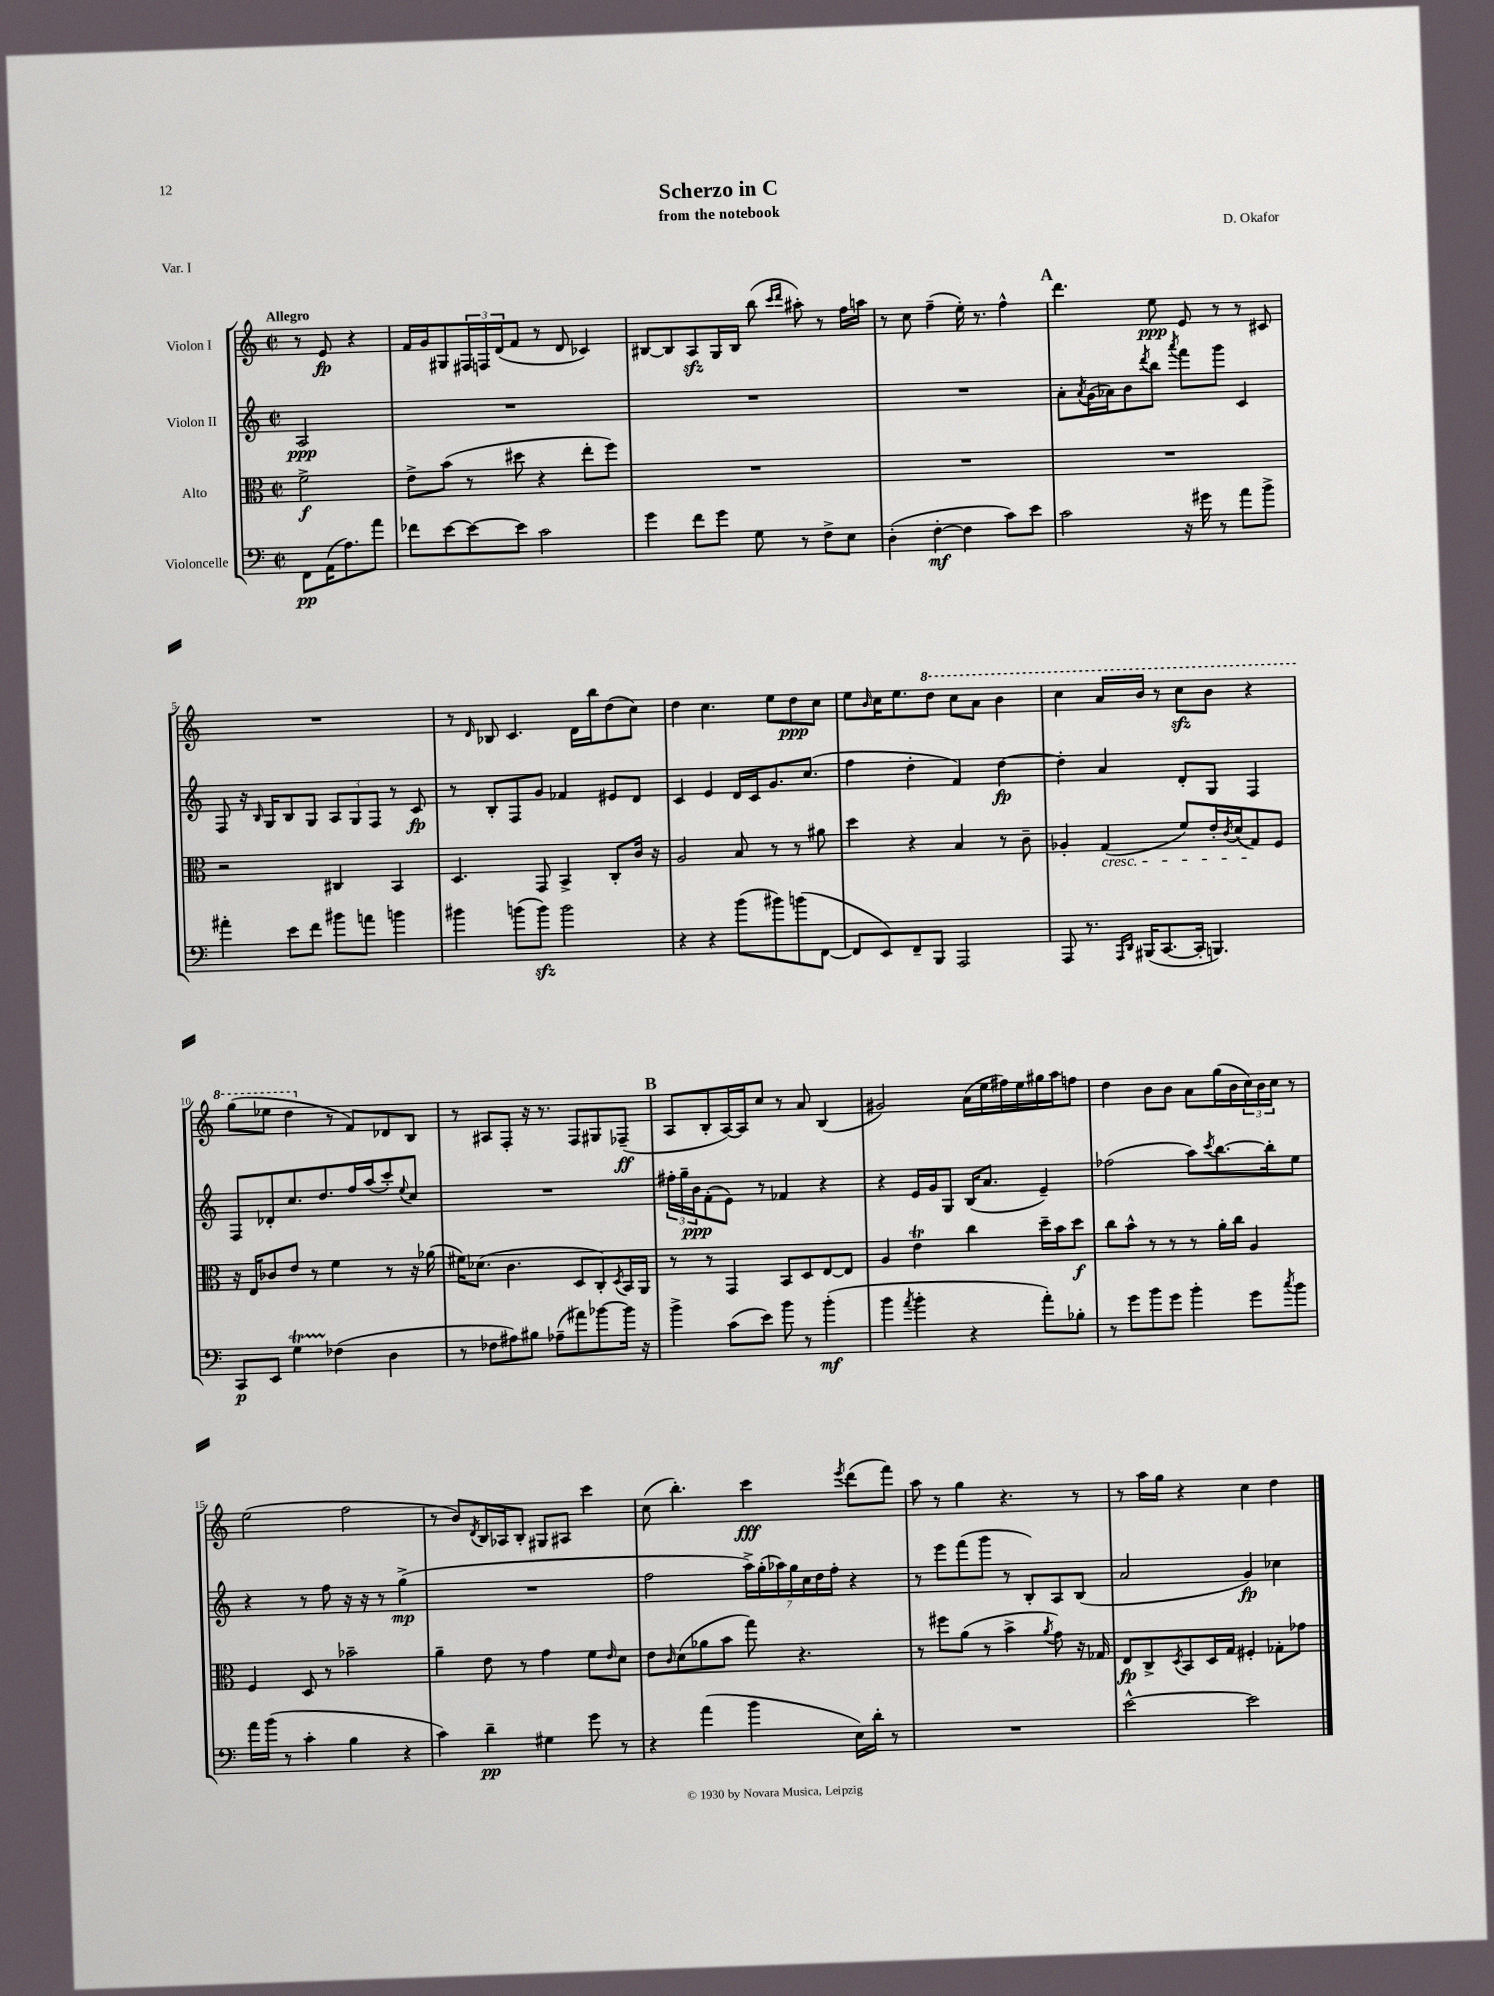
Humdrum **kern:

**kern	**dynam	**kern	**dynam	**kern	**dynam	**kern	**dynam
*part4	*part4	*part3	*part3	*part2	*part2	*part1	*part1
*staff4	*staff4	*staff3	*staff3	*staff2	*staff2	*staff1	*staff1
*I"Violoncelle	*	*I"Alto	*	*I"Violon II	*	*I"Violon I	*
*clefF4	*	*clefC3	*	*clefG2	*	*clefG2	*
*k[]	*	*k[]	*	*k[]	*	*k[]	*
*M2/2	*	*M2/2	*	*M2/2	*	*M2/2	*
*met(c|)	*	*met(c|)	*	*met(c|)	*	*met(c|)	*
=	=	=	=	=	=	=	=
!	!	!	!	!	!	!LO:TX:a:B:t=Allegro	!
8FF\L	pp	2f^\	f	2A/	ppp	8r	.
(16AA\K	.	.	.	.	.	8e/	fp
8.A\)	.	.	.	.	.	.	.
.	.	.	.	.	.	4r	.
8a\J	.	.	.	.	.	.	.
=1	=1	=1	=1	=1	=1	=1	=1
8f-X\L	.	8e^\L	.	1r	.	16f/LL	.
.	.	.	.	.	.	16g/J	.
[8e\	.	(8b\J	.	.	.	8G#X/	.
8e\_	.	8r	.	.	.	24F#X/L	.
.	.	.	.	.	.	24Fn/	.
.	.	.	.	.	.	(24d/J	.
8e\J]	.	8dd#X\	.	.	.	8f/J	.
2c\	.	4r	.	.	.	8r	.
.	.	.	.	.	.	8d/	.
.	.	8ee'\L	.	.	.	4c-X/)	.
.	.	8ff\J)	.	.	.	.	.
=2	=2	=2	=2	=2	=2	=2	=2
4g\	.	1r	.	1r	.	[8B#X/L	.
.	.	.	.	.	.	8B#/]	.
8f\L	.	.	.	.	.	8Azz/	.
8g\J	.	.	.	.	.	16G/L	.
.	.	.	.	.	.	16B#/JJ	.
8G\	.	.	.	.	.	(8bb\	.
.	.	.	.	.	.	16qqccc/LL	.
.	.	.	.	.	.	16qqddd/JJ	.
8r	.	.	.	.	.	8aa#X'\)	.
8F^\L	.	.	.	.	.	8r	.
8E\J	.	.	.	.	.	16ff\LL	.
.	.	.	.	.	.	16aan\JJ	.
=3	=3	=3	=3	=3	=3	=3	=3
(4D'\	.	1r	.	1r	.	8r	.
.	.	.	.	.	.	8cc\	.
[4F'\	mf	.	.	.	.	(4ff~\	.
4F\]	.	.	.	.	.	16ee'\)	.
.	.	.	.	.	.	8.r	.
8c\L)	.	.	.	.	.	4ff^^\	.
8e\J	.	.	.	.	.	.	.
!!LO:REH:place=s1:t=A
=4	=4	=4	=4	=4	=4	=4	=4
2c\	.	1r	.	8a'\L	.	4.ddd\	.
.	.	.	.	8qa/	.	.	.
.	.	.	.	(16g\L	.	.	.
.	.	.	.	16a-X\J)	.	.	.
.	.	.	.	8b\	.	.	.
.	.	.	.	8qddd/	.	.	.
.	.	.	.	8bb\J	.	8ee\	ppp
.	.	.	.	8qaaa/	.	.	.
16r	.	.	.	8fff\L	.	8e/	.
16g#X\	.	.	.	.	.	.	.
8r	.	.	.	8ggg\J	.	8r	.
8a\L	.	.	.	4c/	.	8r	.
8b^\J	.	.	.	.	.	8c#X/	.
!!LO:LB:g=z
=5	=5	=5	=5	=5	=5	=5	=5
4a#X'\	.	2r	.	8F/	.	1r	.
.	.	.	.	16r	.	.	.
.	.	.	.	16qqB/	.	.	.
.	.	.	.	16G/KL	.	.	.
8e\L	.	.	.	8B/	.	.	.
8f\J	.	.	.	8G/J	.	.	.
8b#X\L	.	4C#X/	.	12A/L	.	.	.
.	.	.	.	12G/	.	.	.
8an\J	.	.	.	.	.	.	.
.	.	.	.	12F/J	.	.	.
4bn\	.	4BB/	.	8r	.	.	.
.	.	.	.	8c/	fp	.	.
=6	=6	=6	=6	=6	=6	=6	=6
4b#X\	.	4.D/	.	8r	.	8r	.
.	.	.	.	.	.	16qqd/	.
.	.	.	.	8B'/L	.	8B-X/	.
(8bn\L	.	.	.	8F/	.	4.c/	.
8bzz\J)	.	8GG/	.	8g/J	.	.	.
2b\	.	4BB^/	.	4f-X/	.	.	.
.	.	.	.	.	.	16d\LL	.
.	.	.	.	.	.	16bb\J	.
.	.	8C'/L	.	8e#X/L	.	(8dd\	.
.	.	16c/Jk	.	8d/J	.	8cc\J)	.
.	.	16r	.	.	.	.	.
=7	=7	=7	=7	=7	=7	=7	=7
4r	.	2A/	.	4c/	.	4dd\	.
4r	.	.	.	4e/	.	4.cc\	.
(8b\L	.	8B/	.	16d/LL	.	.	.
.	.	.	.	16c/J	.	.	.
8b#X\)	.	8r	.	8.g/	.	8ee\L	.
(8bn\	.	8r	.	.	.	8dd\	ppp
.	.	.	.	(8.cc/J	.	.	.
[8FF\J	.	8a#X\	.	.	.	8cc\J	.
=8	=8	=8	=8	=8	=8	=8	=8
8FF/L]	.	4dd\	.	4ff\	.	8ee\L	.
.	.	.	.	.	.	16qqb/	.
8EE/)	.	.	.	.	.	16cc\K	.
.	.	.	.	.	.	8.ee\	.
8FF~/	.	4r	.	4dd'\	.	.	.
*	*	*	*	*	*	*8va	*
8BBB/J	.	.	.	.	.	8ddd\J	.
2AAA/	.	4B/	.	4f/)	.	8ccc\L	.
.	.	.	.	.	.	8aa\J	.
.	.	8r	.	[4dd\	fp	4bb\	.
.	.	8c~\	.	.	.	.	.
=9	=9	=9	=9	=9	=9	=9	=9
8AAA/	.	4A-X'/	.	4dd'\]	.	4ccc\	.
8.r	.	.	.	.	.	.	.
!	!	!LO:TX:b:i:t=cresc.	!	!	!	!	!
.	.	(4G/	.	4a/	.	16aa/LL	.
16qqAAA/LL	.	.	.	.	.	.	.
16qqDD/JJ	.	.	.	.	.	.	.
(16BBB#X/KL	.	.	.	.	.	16bb/JJ	.
[8.CC/	.	.	.	.	.	8r	.
.	.	8f/L)	.	8d'/L	.	8ccczz\L	.
16CC'/Jk]	.	.	.	.	.	.	.
4.BBBn/)	.	16e'/L	.	8G/J	.	8bb\J	.
.	.	8qc/	.	.	.	.	.
.	.	(16d/J	.	.	.	.	.
.	.	8G/)	.	4F/	.	4r	.
.	.	8F/J	.	.	.	.	.
!!LO:LB:g=z
=10	=10	=10	=10	=10	=10	=10	=10
8CC/L	p	16r	.	8F/L	.	(8ggg\L	.
.	.	16E/KL	.	.	.	.	.
8EE/J	.	8c-X/	.	8d-X'/	.	8eee-X\J	.
4GT\	.	8e/J	.	8.cc/	.	4ddd\	.
.	.	8r	.	.	.	.	.
.	.	.	.	8.dd/	.	.	.
*	*	*	*	*	*	*X8va	*
(4F-X\	.	4f\	.	.	.	8r	.
.	.	.	.	16ff/L	.	8f/L)	.
.	.	.	.	(16aa/J	.	.	.
4D\	.	8r	.	8ccc'/)	.	8d-X/	.
.	.	.	.	8qqee/	.	.	.
.	.	16r	.	8cc/J	.	8B/J	.
.	.	(16a-X\	.	.	.	.	.
=11	=11	=11	=11	=11	=11	=11	=11
8r	.	16f#X\KL)	.	1r	.	8r	.
.	.	(8.d-X\J	.	.	.	.	.
8F-X\L	.	.	.	.	.	8A#X/L	.
8A#X\)	.	4.c\	.	.	.	8F'/J	.
8B#X\J	.	.	.	.	.	16r	.
.	.	.	.	.	.	8.r	.
(8A-X~\L	.	.	.	.	.	.	.
8a#X\)	.	8D/L	.	.	.	8F/L	.
[8b-X\	.	8C'/)	.	.	.	8G#X/	.
.	.	8qD/	.	.	.	.	.
16b-\Jk]	.	16BB/L	.	.	.	(8F-X~/J	ff
16r	.	16AA/JJ	.	.	.	.	.
!!LO:REH:place=s1:t=B
=12	=12	=12	=12	=12	=12	=12	=12
4b^\	.	8r	.	24ff#X'\LL	.	8A/L	.
.	.	.	.	24gg~\	.	.	.
.	.	.	.	24b\J	ppp	.	.
.	.	8r	.	(8f'\	.	8B'/	.
(8c\L	.	4GG/	.	8e\J)	.	[16A/L)	.
.	.	.	.	.	.	16A/J]	.
8e\J)	.	.	.	8r	.	8cc/J	.
8b\	.	8BB/L	.	4f-X/	.	8r	.
8r	.	8D/	.	.	.	8a/	.
(4b'\	mf	[8E/	.	4r	.	(4B/	.
.	.	8E/J]	.	.	.	.	.
=13	=13	=13	=13	=13	=13	=13	=13
4b\	.	4A/	.	4r	.	2g#X/)	.
8qa/	.	.	.	.	.	.	.
4b'\	.	4et\	.	16e/LL	.	.	.
.	.	.	.	16g/J	.	.	.
.	.	.	.	8G/J	.	.	.
4r	.	4cc\	.	(16B/KL	.	(16a\LL	.
.	.	.	.	8.a/J	.	16ee\	.
.	.	.	.	.	.	16ff#X\)	.
.	.	.	.	.	.	16ee\	.
8a'\L)	.	16dd~\LL	.	4e~/)	.	16gg#X\	.
.	.	16b\J	.	.	.	16aa\J	.
8B-X'\J	.	8dd\J	f	.	.	8ffn\J	.
=14	=14	=14	=14	=14	=14	=14	=14
8r	.	8cc\L	.	(2ff-X\	.	4dd\	.
8g\L	.	8b^^\J	.	.	.	.	.
8b\	.	8r	.	.	.	8b\L	.
8g\J	.	8r	.	.	.	8b\J	.
4b'\	.	8r	.	8aa\L)	.	8a\L	.
.	.	.	.	8qccc/	.	.	.
.	.	16a'\LL	.	[8.bb\	.	(16gg\L	.
.	.	16cc\JJ	.	.	.	16b\	.
8g\L	.	4A/	.	.	.	24cc\)	.
.	.	.	.	.	.	24b\	.
.	.	.	.	16bb'\k]	.	.	.
.	.	.	.	.	.	24cc\JJ	.
8qcc/	.	.	.	.	.	.	.
8b\J	.	.	.	8ee\J	.	8r	.
!!LO:LB:g=z
=15	=15	=15	=15	=15	=15	=15	=15
16a\LL	.	4F/	.	4r	.	(2ee\	.
(16b\JJ	.	.	.	.	.	.	.
8r	.	.	.	.	.	.	.
4c'\	.	8D/	.	8r	.	.	.
.	.	8r	.	8ff\	.	.	.
4B\	.	2b-X~\	.	16r	.	2ff\	.
.	.	.	.	16r	.	.	.
.	.	.	.	8r	.	.	.
4r	.	.	.	(4gg^\	mp	.	.
=16	=16	=16	=16	=16	=16	=16	=16
4c\)	.	4a~\	.	1r	.	8r	.
.	.	.	.	.	.	8b/L)	.
.	.	.	.	.	.	8qd/	.
4d~\	pp	8e\	.	.	.	16B/L	.
.	.	.	.	.	.	16A-X/J	.
.	.	8r	.	.	.	8B'/J	.
4G#X\	.	4g\	.	.	.	8G#X/L	.
.	.	.	.	.	.	8A#X/J	.
8g\	.	8f\L	.	.	.	4ccc\	.
.	.	16qqe/	.	.	.	.	.
8r	.	8d\J	.	.	.	.	.
=17	=17	=17	=17	=17	=17	=17	=17
4r	.	8e\L	.	2ff\	.	(8cc\	.
.	.	16qqc/	.	.	.	.	.
.	.	(8d\	.	.	.	4.bb'\)	.
(4a\	.	8a-X\	.	.	.	.	.
.	.	8b\J	.	.	.	.	.
4b\	.	8gg\)	.	28aa^\LL)	.	4ccc\	fff
.	.	.	.	(28gg'\	.	.	.
.	.	.	.	28aa-X\)	.	.	.
.	.	.	.	28gg\	.	.	.
.	.	4.r	.	.	.	.	.
.	.	.	.	28cc\	.	.	.
.	.	.	.	28dd\	.	.	.
.	.	.	.	28ff'\JJ	.	.	.
.	.	.	.	.	.	8qeee/	.
16E\LL)	.	.	.	4r	.	(8ddd\L	.
16d'\JJ	.	.	.	.	.	.	.
8r	.	.	.	.	.	8fff\J)	.
=18	=18	=18	=18	=18	=18	=18	=18
1r	.	8r	.	8r	.	8aa\	.
.	.	8ff#X\L	.	8eee\L	.	8r	.
.	.	(8a\J	.	(8fff\	.	4gg\	.
.	.	8r	.	8ggg\J	.	.	.
.	.	4b^\	.	8r	.	4.r	.
.	.	.	.	8B'/L)	.	.	.
.	.	8qa/	.	.	.	.	.
.	.	8g\)	.	8A/	.	.	.
.	.	16r	.	(8B/J	.	8r	.
.	.	16G-X/	.	.	.	.	.
=19	=19	=19	=19	=19	=19	=19	=19
[2e^^\	.	8E/L	fp	2a/	.	8r	.
.	.	8C^/	.	.	.	16aa\LL	.
.	.	.	.	.	.	16gg\JJ	.
.	.	8qD/	.	.	.	.	.
.	.	8BB/	.	.	.	4r	.
.	.	16D/L	.	.	.	.	.
.	.	16G/JJ	.	.	.	.	.
2e\]	.	4F#X'/	.	4g/)	fp	4cc\	.
.	.	8G-X'\L	.	4cc-X\	.	4dd\	.
.	.	8g-X\J	.	.	.	.	.
==	==	==	==	==	==	==	==
*-	*-	*-	*-	*-	*-	*-	*-
